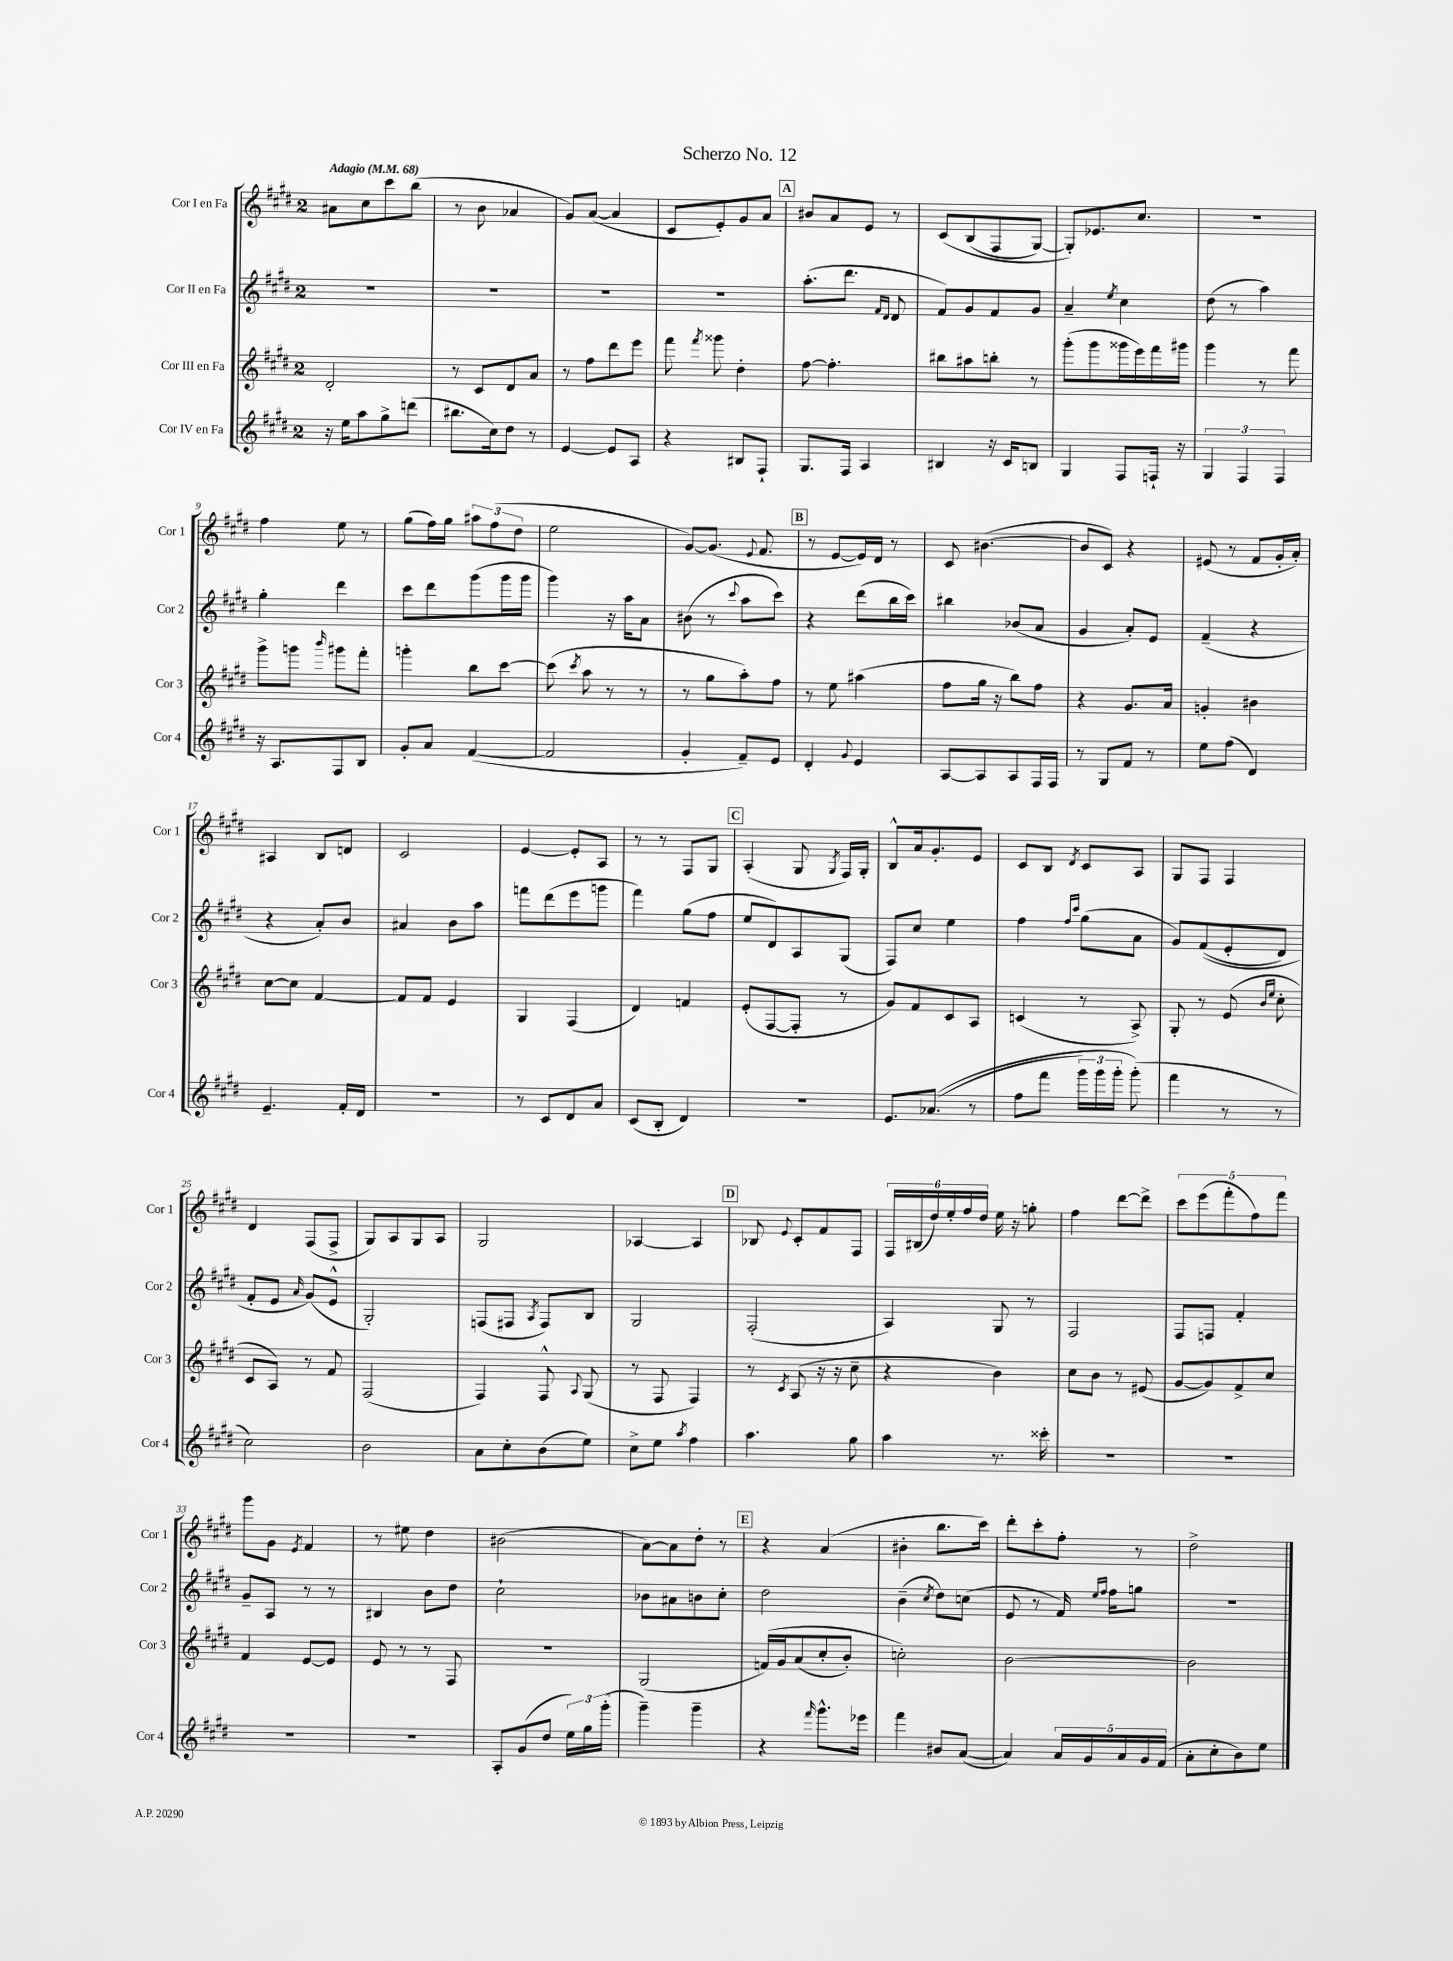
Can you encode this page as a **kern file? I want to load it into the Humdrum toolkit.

**kern	**kern	**kern	**kern
*staff4	*staff3	*staff2	*staff1
*clefG2	*clefG2	*clefG2	*clefG2
*k[f#c#g#d#]	*k[f#c#g#d#]	*k[f#c#g#d#]	*k[f#c#g#d#]
*M2/4	*M2/4	*M2/4	*M2/4
*MM68	*MM68	*MM68	*MM68
16r	2d#'/	2r	8a#\L
16ee\LK	.	.	.
8aa\	.	.	8cc#\
8gg#^\	.	.	8ccc#\
(8ddd\J	.	.	(8bb\J
=	=	=	=
8.bb#\L	8r	2r	8r
.	8c#/L	.	8b\
16cc#\k)	.	.	.
8dd#\J	8d#/	.	4a-/
8r	8a/J	.	.
=	=	=	=
[4e/	8r	2r	8g#/L)
.	8ff#\L	.	([8a/J
8e/]L	8ddd#\	.	4a/]
8A/J	8eee\J	.	.
=	=	=	=
4r	8fff#\	2r	8c#/L
.	8qfff#/	.	.
.	8ggg##\	.	8e'/)
8B#/L	4dd#'\	.	8g#/
8F#`/J	.	.	8a/J
=	=	=	=
8.G#/L	[8ff#\	(8.aa'\L	8b#/L
.	4.ff#'\]	.	8a/
16F#/Jk	.	8.ddd#\J	.
4A/	.	.	8e/J
.	.	16qqf#/LL	.
.	.	16qqd#/JJ	.
.	.	8d#/	8r
=	=	=	=
4B#/	8bb#\L	8f#/L)	&(8c#/L
.	8aa#\	8g#/	(8B/
16r	8bb'\J	8f#/	8F#/
16c#/LK	.	.	.
8B/J	8r	8g#/J	[8G#/J)
=	=	=	=
4G#/	(8ggg#'\L	4a~/	8G#'/]L&)
.	8ggg#\	.	8.e-/
.	.	8qee/	.
8F#/L	16ggg##\L	4cc#\	.
.	16eee\)	.	8.cc#/J
16F`/Jk	16fff#\	.	.
16r	16ggg#\JJ	.	.
=	=	=	=
6G#/	4ggg#\	(8dd#\	2r
.	.	8r	.
6F#/	.	.	.
.	8r	4aa\)	.
6F#/	.	.	.
.	8fff#\	.	.
=	=	=	=
16r	8ggg#^\L	4gg#'\	4ff#\
8.A/L	.	.	.
.	8ggg\J	.	.
.	16qqbbb/	.	.
8F#/	8ggg#\L	4ddd#\	8ee\
8B/J	8fff#'\J	.	8r
=	=	=	=
8g#'/L	4ggg'\	8ccc#\L	(8gg#\L
8a/J	.	8ddd#\	16ff#\L)
.	.	.	16gg#\JJ
([4f#/	8bb\L	(8ggg#\	12aa#\L
.	.	.	(12ff#\
.	[8ccc#\J	16ggg#\L	.
.	.	.	12dd#\J
.	.	16ggg#\JJ	.
=	=	=	=
2f#/]	(8ccc#\]	4ggg#\)	2ee\
.	8qccc#/	.	.
.	8aa\	.	.
.	8r	16r	.
.	.	16aa\LK	.
.	8r	8a\J	.
=	=	=	=
4g#'/	8r	(8b#\	[8g#/L)
.	8gg#\L	8r	(8.g#/]J
.	.	8qqccc#/	.
8f#~/L)	8aa'\)	8aa\L	.
.	.	.	8qqe/
.	.	.	8.f#/
8e/J	8ff#\J	8ccc#\J)	.
=	=	=	=
4d#'/	8r	4r	8r
.	8ee\	.	[8e/L
8qqg#/	.	.	.
4e/	(4aa#\	(8ddd#\L	16e/]L)
.	.	.	16d#/JJ
.	.	16bb\L	8r
.	.	16ccc#\JJ)	.
=	=	=	=
[8A/L	8ff#\L	4bb#\	8c#/
8A/]	16gg#\Jk	.	([4.b#\
.	16r	.	.
8A/	8bb\L)	(8b-/L	.
16F#/L	8ff#\J	8a/J	.
16F#/JJ	.	.	.
=	=	=	=
8r	4r	4g#/	8b#/]L
8G#/L	.	.	8c#/J)
8f#/J	8.g#/L	8a'/L)	4r
8r	.	8e/J	.
.	16a/Jk	.	.
=	=	=	=
8ee\L	4g'/	(4f#~/	(8e#/
(8ff#\J	.	.	8r
4d#/)	4b#\	4r	8f#/L
.	.	.	16g#'/L
.	.	.	16a'/JJ)
=	=	=	=
4.e~/	[8cc#\L	4r	4A#/
.	8cc#\]J	.	.
.	[4f#/	8a'/L)	8B/L
16f#'/LL	.	8b/J	8d/J
16d#/JJ	.	.	.
=	=	=	=
2r	8f#/]L	4a#/	2c#/
.	8f#/J	.	.
.	4e/	8b\L	.
.	.	8aa\J	.
=	=	=	=
8r	4G#/	8fff\L	[4e/
8c#/L	.	(8ddd#\	.
8d#/	(4F#/	8eee\	8e'/]L
8a/J	.	8ggg\J	8A/J
=	=	=	=
(8c#/L	4d#/)	4fff#\)	8r
8B'/J	.	.	8r
4d#/)	4f/	(8gg#\L	8F#/L
.	.	8ff#\J	8G#/J
=	=	=	=
2r	(8e'/L	8ee/L	(4A'/
.	[8F#/	8d#/)	.
.	8F#'/]J	8A/	8G#/
.	.	.	8qG#/
.	8r	(8G#/J	16F#/LL)
.	.	.	16G#'/JJ
=	=	=	=
8.e/L	8g#/L)	8F#/L)	8B^^/L
.	8f#/	8cc#/J	16a/k
&((8.a-/J	.	.	8.g#'/
.	8c#/	4ee\	.
8r	8A/J	.	8e/J
=	=	=	=
8ff#\L	(4c/	4ff#\	8c#/L
8fff#\J	.	.	8B/J
.	.	16qqff#/LL	.
.	.	16qqccc#/JJ	8qd#/
24ggg#\LL)	8r	(8gg#\L	8c#/L
24ggg#\	.	.	.
24ggg#'\JJ	.	.	.
(8ggg#'\&)	8A^/)	8a\J	8A/J
=	=	=	=
4fff#\	8G#'/	8g#/L)	8G#/L
.	8r	&((8f#/	8F#/J
8r	(8e/	8e'/	4F#/
.	16qqb/LL	.	.
.	16qqee/JJ	.	.
8r	8cc#'\	8d#/J)	.
=	=	=	=
2cc#\)	8c#/L	8f#'/L	4d#/
.	8A/J)	8e/J	.
.	.	16qqa/	.
.	8r	(8g#/L&)	(8F#/L
.	8f#/	8e^^/J	8F#^/J
=	=	=	=
2b\	(2F#/	2G#'/)	8G#/L)
.	.	.	8A/
.	.	.	8G#/
.	.	.	8A/J
=	=	=	=
8a\L	4F#/)	(8F/L	2G#/
8cc#'\	.	8F#/J	.
.	.	8qA/	.
(8b\	8F#^^/	8F#/L)	.
.	8qqA/	.	.
8ee\J)	(8G#/	8B/J	.
=	=	=	=
8cc#^\L	8r	2G#/	[4A-/
8ee\J	8F#/	.	.
8qaa/	.	.	.
4ff#\	4F#/)	.	4A-/]
=	=	=	=
4.aa\	8r	(2F#'/	8B-/
.	8qc#/	.	8qqe/
.	(8A/	.	8c#'/L
.	16r	.	8f#/
.	16r	.	.
8gg#\	8cc#~\	.	8F#/J
=	=	=	=
4aa\	4r	4A/)	24F#/LL
.	.	.	(24B#/
.	.	.	24dd#/)
.	.	.	24ee'/
.	.	.	24ff#/
.	.	.	24dd#/JJ
8.r	4b\)	8G#/	16ee\
.	.	.	16r
.	.	8r	8gg'\
16ccc##'\	.	.	.
=	=	=	=
2r	8cc#\L	2F#/	4ff#\
.	8b\J	.	.
.	8r	.	[8ddd#\L
.	(8e#/	.	8ddd#^\]J
=	=	=	=
2r	[8g#/L	8F#/L	10ccc#\L
.	.	.	(10eee\
.	8g#/])	8F/J	.
.	.	.	10fff#'\
.	8f#^/	4f#'/	.
.	.	.	10ff#\)
.	8cc#/J	.	.
.	.	.	10fff#\J
=	=	=	=
2r	4f#/	8g#~/L	8ggg#\L
.	.	8A/J	8g#\J
.	.	.	8qe/
.	[8e/L	8r	4f#/
.	8e/]J	8r	.
=	=	=	=
2r	8e/	4B#/	8r
.	8r	.	8ee#\
.	8r	8b\L	4dd#\
.	8F#/	8dd#\J	.
=	=	=	=
8A'/L	2r	2cc#`\	(2b#\
(8g#/	.	.	.
8dd#/J	.	.	.
24ee\LL)	.	.	.
24gg#\	.	.	.
(24ggg#'\JJ	.	.	.
=	=	=	=
4ggg#~\)	(2G#/	8b-\L	[8a\L)
.	.	8a#\	8a\]
4ggg#~\	.	8b\	8dd#'\J
.	.	8cc#'\J	8r
=	=	=	=
4r	&(16f/LL)	2dd#\	4r
.	16g#/J	.	.
.	(8a/	.	.
16qqfff#/	.	.	.
8.ggg#^^\L	8cc#'/	.	(4a/
.	8b'/J)	.	.
16eee-\Jk	.	.	.
=	=	=	=
4fff#\	2cc'\&)	(4b~\	4b#'\
.	.	8qcc#/	.
8b#/L	.	8dd#\L)	8.bb\L
([8a/J	.	(8cc\J	.
.	.	.	16ccc#\Jk)
=	=	=	=
4a/])	[2b\	8e/	8ddd#'\L
.	.	8r	8ccc#'\
20a/LL	.	16f#/)	8ff#'\J
20g#/	.	.	.
.	.	16qqee/LL	.
.	.	16qqff#/JJ	.
.	.	16ff#\LK	.
20a/	.	.	.
.	.	8gg\J	8r
20g#/	.	.	.
(20f#/JJ	.	.	.
=	=	=	=
8a'\L	2b\]	2r	2dd#^\
8cc#'\	.	.	.
8b\)	.	.	.
8ee\J	.	.	.
==	==	==	==
*-	*-	*-	*-
